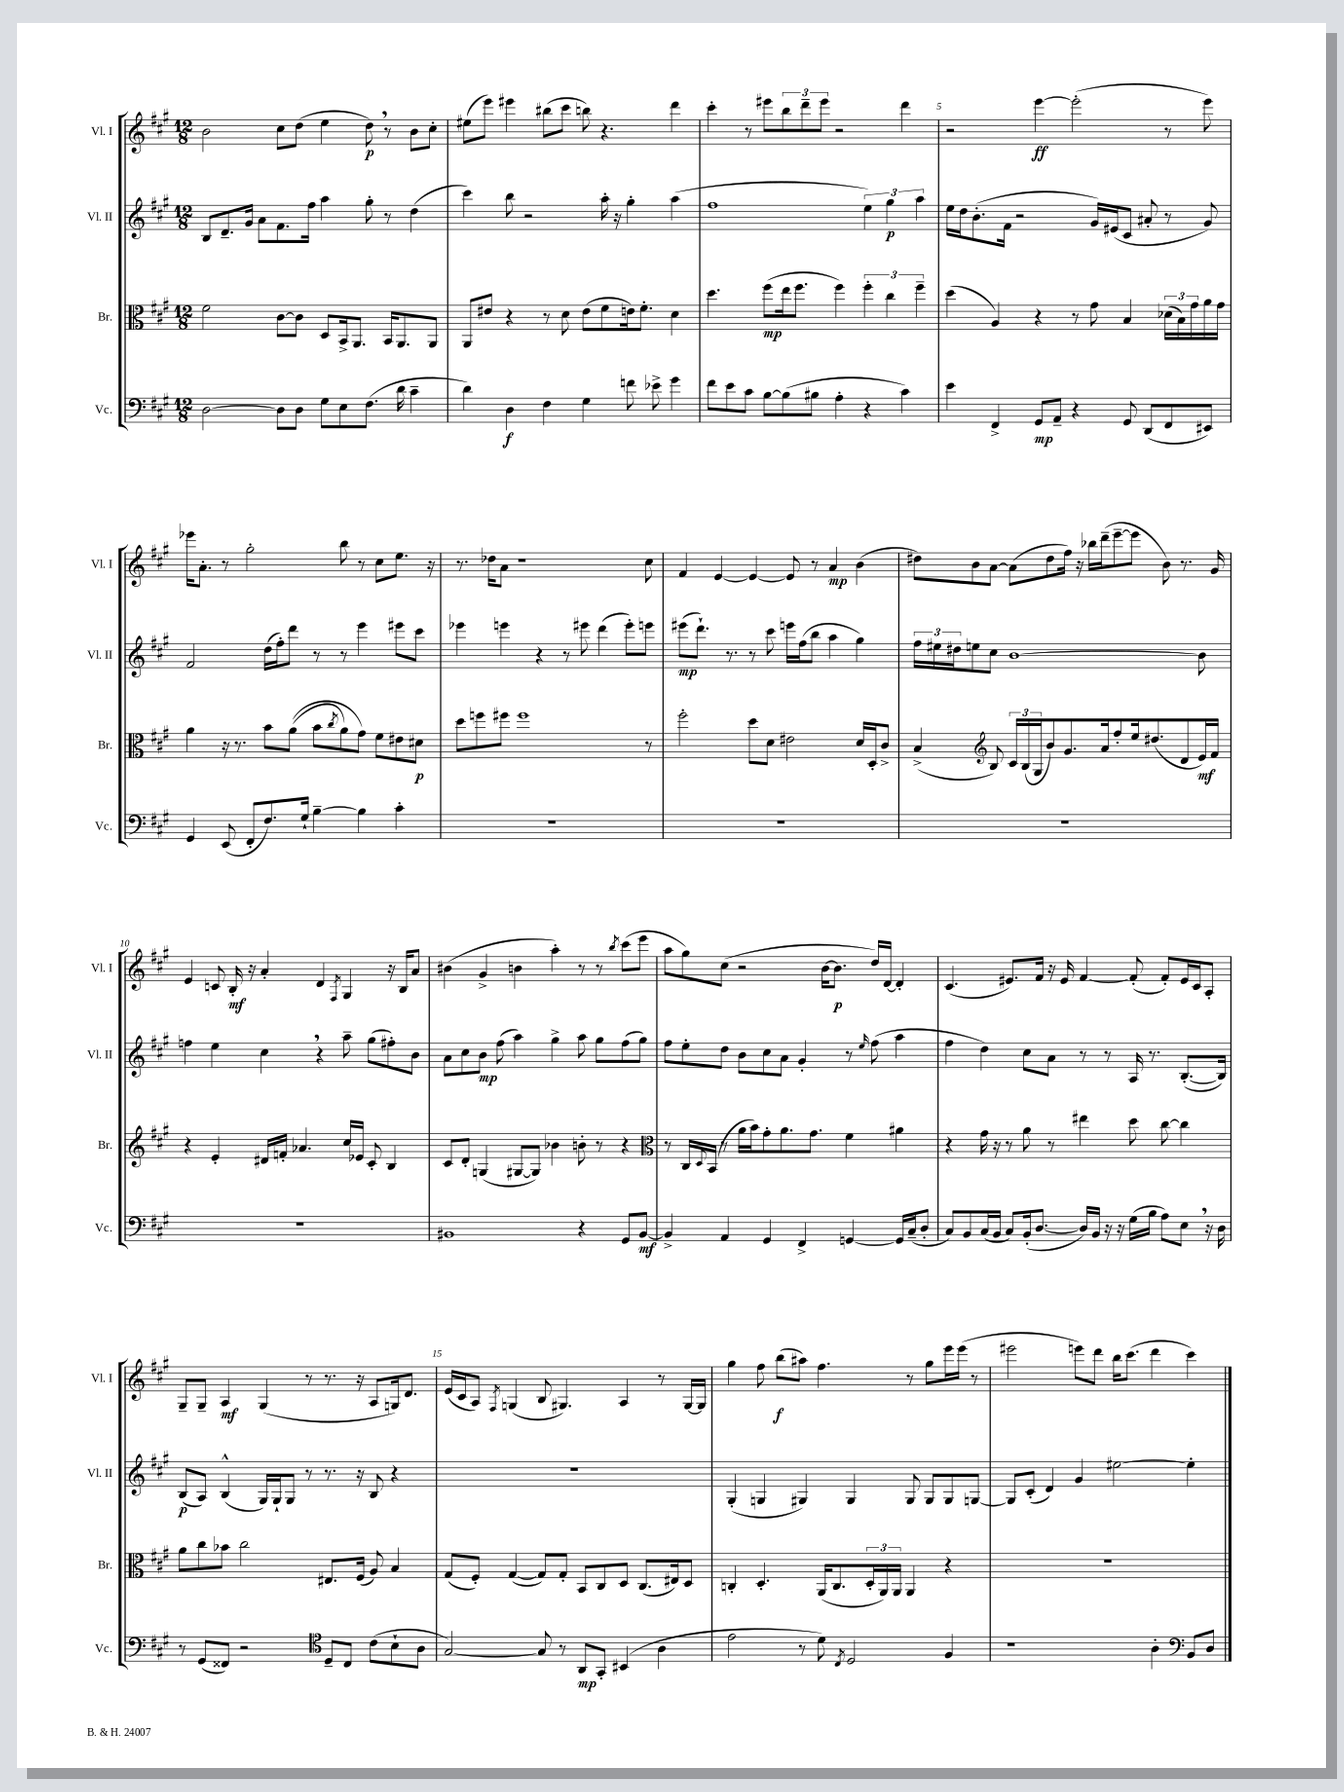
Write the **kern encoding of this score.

**kern	**dynam	**kern	**dynam	**kern	**dynam	**kern	**dynam
*part4	*part4	*part3	*part3	*part2	*part2	*part1	*part1
*staff4	*staff4	*staff3	*staff3	*staff2	*staff2	*staff1	*staff1
*I"Vc.	*	*I"Br.	*	*I"Vl. II	*	*I"Vl. I	*
*I'Vc.	*	*I'Br.	*	*I'Vl. II	*	*I'Vl. I	*
*clefF4	*	*clefC3	*	*clefG2	*	*clefG2	*
*k[f#c#g#]	*	*k[f#c#g#]	*	*k[f#c#g#]	*	*k[f#c#g#]	*
*M12/8	*	*M12/8	*	*M12/8	*	*M12/8	*
=2	=2	=2	=2	=2	=2	=2	=2
[2D\	.	2f#\	.	8B/L	.	2b\	.
.	.	.	.	8.d~/	.	.	.
.	.	.	.	16g#/Jk	.	.	.
.	.	.	.	8a\L	.	.	.
8D\L]	.	[8c#\L	.	8.f#\	.	8cc#\L	.
8D\J	.	8c#\J]	.	.	.	(8dd\J	.
.	.	.	.	16ff#\Jk	.	.	.
8G#\L	.	8D/L	.	4aa\	.	4ee\	.
8E\	.	16BB^/k	.	.	.	.	.
.	.	8.AA/J	.	.	.	.	.
(8.F#\J	.	.	.	8gg#'\	.	8dd,\)	p
.	.	16BB/KL	.	8r	.	8r	.
16d\	.	8.AA/	.	.	.	.	.
4c#~\	.	.	.	(4dd\	.	8b\L	.
.	.	8AA/J	.	.	.	8cc#'\J	.
=3	=3	=3	=3	=3	=3	=3	=3
4d\)	.	8AA/L	.	4ccc#\)	.	(8ee#X\L	.
.	.	8e#X/J	.	.	.	8eee\J)	.
4D\	f	4r	.	8bb\	.	4eee#X\	.
.	.	.	.	2r	.	.	.
4F#\	.	8r	.	.	.	(8bb#X\L	.
.	.	8d\	.	.	.	8ccc#\J	.
4G#\	.	(8e#\L	.	.	.	8bbn\)	.
.	.	8f#\	.	16aa'\	.	4.r	.
.	.	.	.	16r	.	.	.
8fn\	.	16en\k)	.	4gg#'\	.	.	.
.	.	8.f#'\J	.	.	.	.	.
8e-X^\	.	.	.	.	.	.	.
4g#\	.	4d\	.	(4aa\	.	4ddd\	.
=4	=4	=4	=4	=4	=4	=4	=4
8f#\L	.	4.dd\	.	1ff#	.	4ccc#'\	.
8e\	.	.	.	.	.	.	.
8c#\J	.	.	.	.	.	8r	.
[8B\L	.	(8ff#\L	mp	.	.	8eee#X\L	.
(8B\]	.	16ee\k	.	.	.	12bb\	.
.	.	8.ff#\J	.	.	.	.	.
.	.	.	.	.	.	12ddd~\	.
8B#X\J	.	.	.	.	.	.	.
.	.	.	.	.	.	12eee#\J	.
4A'\	.	4ff#\)	.	.	.	2r	.
4r	.	6ff#'\	.	6ee\)	.	.	.
.	.	6cc#\	.	6gg#\	p	.	.
4c#\)	.	.	.	.	.	4ddd\	.
.	.	6ff#~\	.	6aa\	.	.	.
=5	=5	=5	=5	=5	=5	=5	=5
4e\	.	(4dd\	.	16ee\LL	.	2r	.
.	.	.	.	16dd\J	.	.	.
.	.	.	.	(8.b'\	.	.	.
4FF#^/	.	4A/)	.	.	.	.	.
.	.	.	.	16f#\Jk	.	.	.
.	.	.	.	2r	.	.	.
8GG#/L	mp	4r	.	.	.	[4eee\	ff
8AA~/J	.	.	.	.	.	.	.
4r	.	8r	.	.	.	(2eee'\]	.
.	.	8g#\	.	16g#/LL)	.	.	.
.	.	.	.	(16e#X/J	.	.	.
8GG#/	.	4B/	.	8c#/J	.	.	.
(8DD/L	.	.	.	8a#X'/	.	.	.
8FF#/	.	(24d-X\LL	.	8r	.	8r	.
.	.	24B\)	.	.	.	.	.
.	.	24g#\	.	.	.	.	.
8EE#X/J)	.	16a\	.	8g#/)	.	8eee\)	.
.	.	16g#\JJ	.	.	.	.	.
!!LO:LB:g=z
=6	=6	=6	=6	=6	=6	=6	=6
4GG#/	.	4a\	.	2f#/	.	16eee-X\KL	.
.	.	.	.	.	.	8.a'\J	.
(8EE/	.	16r	.	.	.	8r	.
.	.	8.r	.	.	.	.	.
8FF#'/L	.	.	.	.	.	2gg#'\	.
8.F#/)	.	8b\L	.	(16dd\LL	.	.	.
.	.	.	.	16ff#'\J)	.	.	.
.	.	((8a\J	.	8ddd\J	.	.	.
16G#`/Jk	.	.	.	.	.	.	.
[4B~\	.	8b\L	.	8r	.	.	.
.	.	8qcc#/	.	.	.	.	.
.	.	8a\)	.	8r	.	8bb\	.
4B\]	.	8g#\J)	.	4eee\	.	8r	.
.	.	8f#\L	.	.	.	8cc#\L	.
4c#'\	.	8e#X\	.	8eee#X\L	.	8.ee\J	.
.	.	8d#X\J	p	8ccc#\J	.	.	.
.	.	.	.	.	.	16r	.
=7	=7	=7	=7	=7	=7	=7	=7
1.r	.	8dd\L	.	4eee-X\	.	8.r	.
.	.	8ffn\	.	.	.	.	.
.	.	.	.	.	.	16dd-X\KL	.
.	.	8ff#X\J	.	4eeen\	.	8a\J	.
.	.	1ff#	.	.	.	1r	.
.	.	.	.	4r	.	.	.
.	.	.	.	8r	.	.	.
.	.	.	.	8eee#X\	.	.	.
.	.	.	.	(4ddd\	.	.	.
.	.	.	.	8eee#'\L)	.	.	.
.	.	8r	.	8eeen\J	.	8cc#\	.
=8	=8	=8	=8	=8	=8	=8	=8
1.r	.	2ff#'\	.	(8eee#X\L	mp	4f#/	.
.	.	.	.	8.ddd`\J)	.	.	.
.	.	.	.	.	.	[4e/	.
.	.	.	.	8.r	.	.	.
.	.	8dd\L	.	8r	.	4e/_	.
.	.	8d\J	.	8ccc#\	.	.	.
.	.	2e#X\	.	16eeen\LL	.	8e/]	.
.	.	.	.	(16ff#\J	.	.	.
.	.	.	.	8bb\J	.	8r	.
.	.	.	.	4aa\	.	4a/	mp
.	.	16d/LL	.	4gg#\)	.	(4b\	.
.	.	16D'/J	.	.	.	.	.
.	.	8c#^/J	.	.	.	.	.
=9	=9	=9	=9	=9	=9	=9	=9
1.r	.	(4B^/	.	24ff#\LL	.	8dd#X\L)	.
.	.	.	.	24ee#X\	.	.	.
.	.	.	.	24dd#X\J	.	.	.
.	.	.	.	8een\	.	8b\	.
*	*	*clefG2	*	*	*	*	*
.	.	8B/)	.	8cc#\J	.	[8a\J	.
.	.	24c#/LL	.	[1b	.	(8a\L]	.
.	.	(24B/	.	.	.	.	.
.	.	24G#/J	.	.	.	.	.
.	.	8b/)	.	.	.	8dd#\	.
.	.	8.g#/	.	.	.	16ff#\Jk)	.
.	.	.	.	.	.	16r	.
.	.	.	.	.	.	16bb-X\LL	.
.	.	16a/k	.	.	.	(16ddd~\J	.
.	.	8ff#'/	.	.	.	[8eee~\	.
.	.	16ee/k	.	.	.	8eee\J]	.
.	.	(8.dd#X/	.	.	.	.	.
.	.	.	.	.	.	8b\)	.
.	.	8d/	.	.	.	8.r	.
.	.	16e/L)	mf	8b\]	.	.	.
.	.	16f#/JJ	.	.	.	16g#/	.
!!LO:LB:g=z
=10	=10	=10	=10	=10	=10	=10	=10
1.r	.	4r	.	4ffn\	.	4e/	.
.	.	4e'/	.	4ee\	.	8cn/	.
.	.	.	.	.	.	16B'/	mf
.	.	.	.	.	.	16r	.
.	.	16d#X/LL	.	4cc#,\	.	4a'/	.
.	.	16fn'/JJ	.	.	.	.	.
.	.	4.a-X/	.	.	.	.	.
.	.	.	.	4r	.	4d/	.
.	.	.	.	.	.	8qF#/	.
.	.	16cc#/LL	.	8aa~\	.	4G#/	.
.	.	16e-X/JJ	.	.	.	.	.
.	.	8c#'/	.	(8gg#\L	.	.	.
.	.	4B/	.	8ff#X'\)	.	16r	.
.	.	.	.	.	.	16B/KL	.
.	.	.	.	8b\J	.	8a/J	.
=11	=11	=11	=11	=11	=11	=11	=11
1BB#X	.	8c#/L	.	8a\L	.	(4b#X\	.
.	.	8d'/J	.	8cc#\	.	.	.
.	.	(4Gn/	.	8b\J	mp	4g#^/	.
.	.	.	.	(8ff#\	.	.	.
.	.	[8G#X/L	.	4aa\)	.	4bn\	.
.	.	8G#/J])	.	.	.	.	.
.	.	4b-X\	.	4gg#^\	.	4aa'\)	.
4r	.	8bn'\	.	8aa\	.	8r	.
.	.	8r	.	8gg#\L	.	8r	.
.	.	.	.	.	.	8qbb/	.
8GG#/L	.	4r	.	(8ff#\	.	(8ccc#\L	.
[8BB#/J	mf	.	.	8gg#\J)	.	8eee\J	.
=12	=12	=12	=12	=12	=12	=12	=12
*	*	*clefC3	*	*	*	*	*
4BB#^/]	.	8r	.	8ff#\L	.	8aa\L	.
.	.	16C#/LL	.	8ee'\	.	8gg#\)	.
.	.	8qqD/	.	.	.	.	.
.	.	(16BB/JJ	.	.	.	.	.
4AA/	.	8r	.	8dd\J	.	(8cc#\J	.
.	.	16a\LL	.	8b\L	.	2r	.
.	.	16b\J)	.	.	.	.	.
4GG#/	.	8g#'\	.	8cc#\	.	.	.
.	.	8.a\	.	8a\J	.	.	.
4FF#^/	.	.	.	4g#'/	.	.	.
.	.	8.g#\J	.	.	.	.	.
.	.	.	.	.	.	[16b\KL	.
.	.	.	.	.	.	8.b\J]	p
[4GGn/	.	4f#\	.	8r	.	.	.
.	.	.	.	16qqee/	.	.	.
.	.	.	.	(8ff#\	.	16dd/LL)	.
.	.	.	.	.	.	[16d/JJ	.
16GG/LL]	.	4a#X\	.	4aa\	.	4d'/]	.
(16C#~/J	.	.	.	.	.	.	.
8D'/J	.	.	.	.	.	.	.
=13	=13	=13	=13	=13	=13	=13	=13
8C#/L)	.	4r	.	4ff#\	.	(4.c#/	.
8BB/	.	.	.	.	.	.	.
(16C#/L	.	16g#\	.	4dd\)	.	.	.
16BB/JJ	.	16r	.	.	.	.	.
8C#/L)	.	8r	.	.	.	8.e#X/L)	.
(16BB'/k	.	8a\	.	8cc#\L	.	.	.
[8.D/J	.	.	.	.	.	16f#/Jk	.
.	.	8r	.	8a\J	.	16r	.
.	.	.	.	.	.	16e#/	.
16D/LL])	.	4ee#X\	.	8r	.	[4f#/	.
16BB/JJ	.	.	.	.	.	.	.
16r	.	.	.	8r	.	.	.
16r	.	.	.	.	.	.	.
(16G#\LL	.	8dd\	.	16A/	.	(8f#'/]	.
16B\JJ	.	.	.	8.r	.	.	.
8A\L)	.	[8cc#\	.	.	.	8f#'/L)	.
8E,\J	.	4cc#\]	.	([8.B'/L	.	16e#/L	.
.	.	.	.	.	.	16c#/J	.
16r	.	.	.	.	.	8A'/J	.
16D\	.	.	.	16B/Jk])	.	.	.
!!LO:LB:g=z
=14	=14	=14	=14	=14	=14	=14	=14
8r	.	8a\L	.	(8B/L	p	8G#~/L	.
(8GG#/L	.	8cc#\	.	8A/J)	.	8G#~/J	.
8FF##X/J)	.	8b-X\J	.	(4B^^/	.	4A/	mf
2r	.	2cc#\	.	.	.	.	.
.	.	.	.	16G#/LL)	.	(4G#/	.
.	.	.	.	16G#`/J	.	.	.
.	.	.	.	8G#/J	.	.	.
.	.	.	.	8r	.	8r	.
*clefC4	*	*	*	*	*	*	*
8D~/L	.	8.E#X/L	.	8.r	.	8.r	.
8C#/J	.	.	.	.	.	.	.
.	.	(16F#/Jk	.	16r	.	16r	.
(8c#\L	.	8A/)	.	8B/	.	8A/L	.
8B`\	.	4B/	.	4r	.	16Gn/k)	.
.	.	.	.	.	.	8.d/J	.
8A\J	.	.	.	.	.	.	.
=15	=15	=15	=15	=15	=15	=15	=15
[2G#/)	.	(8G#/L	.	1.r	.	(16e/LL	.
.	.	.	.	.	.	16c#/J	.
.	.	8F#'/J)	.	.	.	8A/J)	.
.	.	.	.	.	.	8qF#/	.
.	.	([4G#/	.	.	.	(4Gn/	.
8G#/]	.	8G#/L])	.	.	.	8B/	.
8r	.	8G#'/J	.	.	.	4.G#X/)	.
8AA/L	mp	8BB/L	.	.	.	.	.
8GG#'/J	.	8C#/	.	.	.	.	.
(4BB#X/	.	8D/J	.	.	.	4A/	.
.	.	(8.C#/L	.	.	.	.	.
4A\	.	.	.	.	.	8r	.
.	.	16E#X/k)	.	.	.	.	.
.	.	8D/J	.	.	.	[16G#/LL	.
.	.	.	.	.	.	16G#/JJ]	.
=16	=16	=16	=16	=16	=16	=16	=16
2e\	.	4Cn'/	.	(4G#'/	.	4gg#\	.
.	.	4.D'/	.	4Gn/	.	8ff#\	.
.	.	.	.	.	.	(8bb\L	f
8r	.	.	.	4G#X/)	.	8aa#X\J)	.
8d\)	.	(16AA/KL	.	.	.	4.ff#\	.
.	.	8.C/	.	.	.	.	.
8qC#/	.	.	.	.	.	.	.
2D/	.	.	.	4G#/	.	.	.
.	.	24D'/L	.	.	.	.	.
.	.	24AA/)	.	.	.	.	.
.	.	24AA/JJ	.	.	.	.	.
.	.	4AA/	.	8G#/	.	8r	.
.	.	.	.	8G#/L	.	8gg#\L	.
4F#/	.	4r	.	8G#/	.	16eee\L	.
.	.	.	.	.	.	(16eee\JJ	.
.	.	.	.	[8Gn/J	.	8r	.
=17	=17	=17	=17	=17	=17	=17	=17
1r	.	1.r	.	8G/L]	.	2eee#X\	.
.	.	.	.	(8c#'/J	.	.	.
.	.	.	.	4d/)	.	.	.
.	.	.	.	4g#/	.	8eeen\L)	.
.	.	.	.	.	.	8ddd\J	.
.	.	.	.	[2ee#X\	.	16bb\KL	.
.	.	.	.	.	.	(8.ccc#\J	.
4A'\	.	.	.	.	.	4ddd\	.
*clefF4	*	*	*	*	*	*	*
8BB/L	.	.	.	4ee#'\]	.	4ccc#\)	.
8D/J	.	.	.	.	.	.	.
==	==	==	==	==	==	==	==
*-	*-	*-	*-	*-	*-	*-	*-
